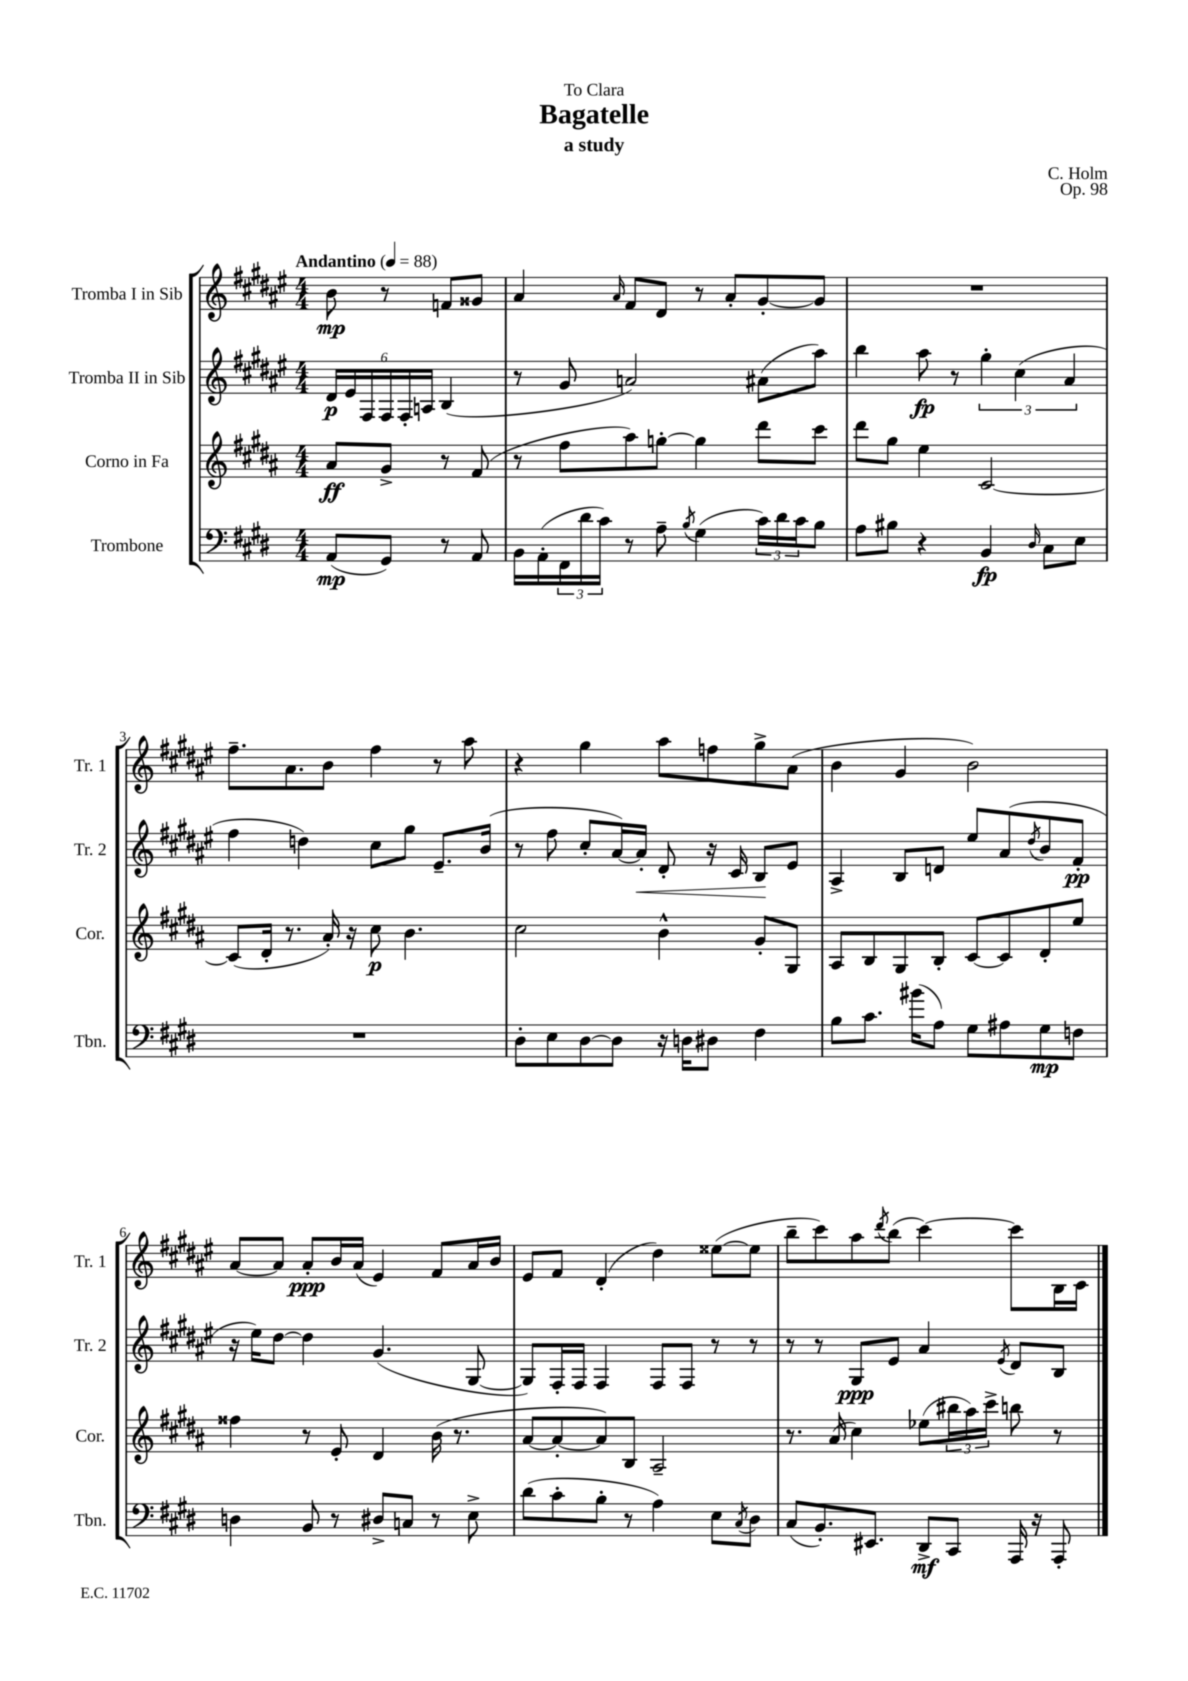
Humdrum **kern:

**kern	**kern	**kern	**kern
*staff4	*staff3	*staff2	*staff1
*clefF4	*clefG2	*clefG2	*clefG2
*k[f#c#g#d#]	*k[f#c#g#d#a#]	*k[f#c#g#d#a#e#]	*k[f#c#g#d#a#e#]
*M4/4	*M4/4	*M4/4	*M4/4
*MM88	*MM88	*MM88	*MM88
(8AA	8a#	24d#	8b
.	.	24e#	.
.	.	24F#	.
8GG#)	8g#^	24F#	8r
.	.	24F#'	.
.	.	24A	.
8r	8r	(4B	8f
8AA	(8f#	.	8g##
=	=	=	=
16BB	8r	8r	4a#
(16AA'	.	.	.
24FF#	8ff#	8g#	.
24d#	.	.	.
24c#)	.	.	.
.	.	.	16qqa#
8r	8aa#)	2a)	8f#
8A~	[8gg'	.	8d#
8qB	.	.	.
(4G#	4gg]	.	8r
.	.	.	8a#'
24c#)	8ddd#	(8a#	[8g#'
24d#	.	.	.
24c#	.	.	.
8B	8ccc#	8aa#)	8g#]
=	=	=	=
8A	8ddd#	4bb	1r
8B#	8gg#	.	.
4r	4ee	8aa#	.
.	.	8r	.
4BB	[2c#	6gg#'	.
.	.	(6cc#	.
16qqD#	.	.	.
8C#	.	.	.
.	.	6a#	.
8E	.	.	.
=	=	=	=
1r	(8c#]	4ff#	8.ff#~
.	16d#'	.	.
.	8.r	.	8.a#
.	.	4dd)	.
.	16a#')	.	8b
.	16r	.	.
.	8cc#	8cc#	4ff#
.	4.b	8gg#	.
.	.	8.e#~	8r
.	.	.	8aa#
.	.	(16b	.
=	=	=	=
8D#'	2cc#	8r	4r
8E	.	8ff#	.
[8D#	.	8cc#'	4gg#
8D#]	.	[16a#)	.
.	.	16a#']	.
16r	4b^^	8d#'	8aa#
16D	.	.	.
8D#	.	16r	8ff
.	.	16c#	.
4F#	8g#'	8B	8gg#^
.	8G#	8e#	(8a#
=	=	=	=
8B	8A#	4A#^	4b
8.c#	8B	.	.
.	8G#	8B	4g#
(16b#	.	.	.
8A)	8B'	8d	.
8G#	[8c#	8ee#	2b)
8A#	8c#]	(8a#	.
.	.	8qdd#	.
8G#	8d#'	8b	.
8F	8ee	8f#'	.
=	=	=	=
4D	4ff##	16r	[8a#
.	.	16ee#)	.
.	.	[8dd#	8a#]
8BB	8r	4dd#]	8a#'
8r	8e'	.	16b
.	.	.	(16a#
8D#^	4d#	(4.g#	4e#)
8C	.	.	.
8r	(16b	.	8f#
.	8.r	.	.
8E^	.	[8G#	16a#
.	.	.	16b
=	=	=	=
(8d#	[8a#	8G#])	8e#
8c#'	8a#'_	16F#'	8f#
.	.	16F#	.
8B'	8a#])	4F#	(4d#'
8r	8B	.	.
4A)	2A#~	8F#	4dd#)
.	.	8F#	.
8E	.	8r	([8ee##
8qC#	.	.	.
8D#	.	8r	8ee##]
=	=	=	=
(8C#	8.r	8r	8bb~
8.BB')	.	8r	8ccc#)
.	(16a#	.	.
.	4cc#)	8G#	8aa#
8.EE#	.	.	.
.	.	.	8qddd#
.	.	8e#	(8bb
8DD#^	(8ee-	4a#	[4ccc#)
8CC#	24bb#	.	.
.	24aa#)	.	.
.	24ccc#^	.	.
.	.	8qe#	.
16AAA	8bb	8d#	8ccc#]
16r	.	.	.
8AAA'	8r	8B	16B
.	.	.	16c#
==	==	==	==
*-	*-	*-	*-
